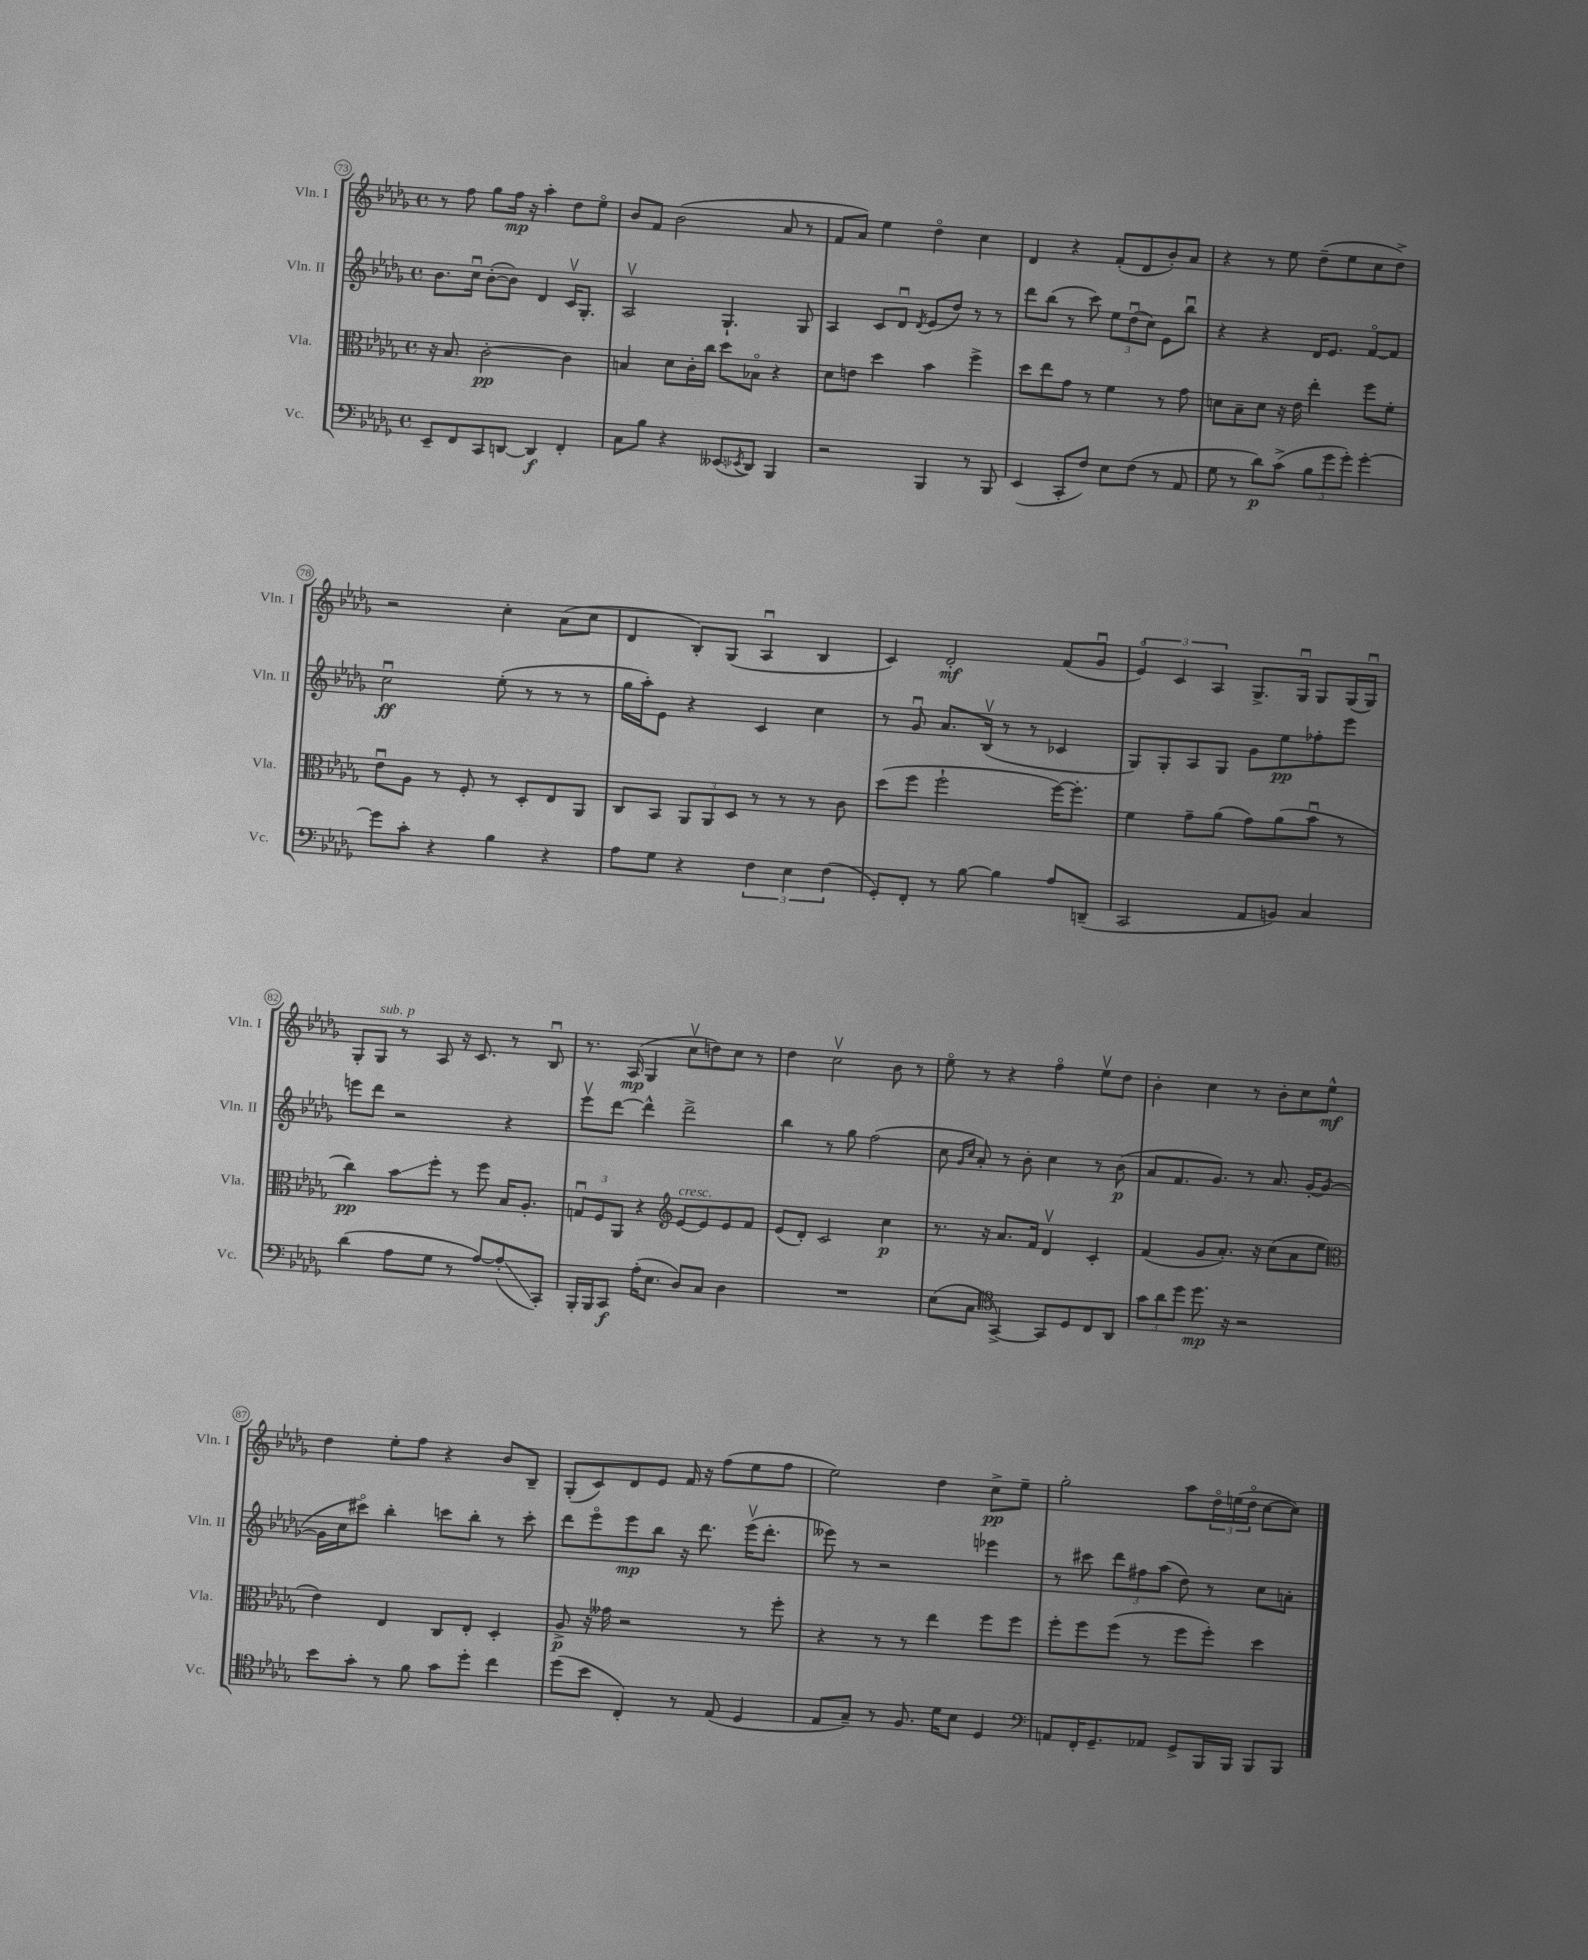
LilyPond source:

<<
\new StaffGroup <<
\new Staff = "s0" \with { instrumentName = "Vln. I" shortInstrumentName = "Vln. I" } {
    \clef treble \key des \major \defaultTimeSignature \time 4/4
    r8 f''8 ges''8 f''16\mp r16 aes''4-. des''8 ees''8\flageolet |
    bes'8 f'8 bes'2( aes'8 r8 |
    f'8 aes'8) ees''4 des''4\flageolet c''4 |
    des'4 r4 f'8-.( des'8 bes'8-.) aes'8 |
    r4 r8 ees''8 des''8--( ees''8 c''8 des''8->) |
    r2 c''4-. aes'8( c''8 |
    des'4 bes8-.) ges8( aes4\downbow bes4 |
    c'4) des'2-.\mf f'8( ges'8\downbow |
    \tuplet 3/2 { ees'4\flageolet) c'4 aes4 } ges8.-> ges16\downbow ges8 ges16( ges16\downbow) |
    ges8-. ges8^\markup { \italic "sub. p" } r8 aes8 r16 c'8. r8 bes8\downbow |
    r8. aes16\mp( ges4 c''8\upbow d''8) c''8 r8 |
    des''4 c''2\upbow bes'8 r8 |
    ees''8\flageolet r8 r4 f''4\flageolet ees''8\upbow des''8 |
    bes'4-. c''4 r8 bes'8-. c''8 ees''8-^\mf |
    des''4 ees''8-. f''8 r4 bes'8 bes8-- |
    ges8-.( c'8) des'8 ees'8 f'16 r16 f''8( ees''8 f''8 |
    ees''2) des''4 c''8->\pp ees''8-- |
    ges''2-. aes''8 \tuplet 3/2 { des''16\flageolet e''16( des''16\flageolet } c''8~ c''8) \bar "|." |
}
\new Staff = "s1" \with { instrumentName = "Vln. II" shortInstrumentName = "Vln. II" } {
    \clef treble \key des \major \defaultTimeSignature \time 4/4
    bes'8. c''16\downbow bes'8~-.( bes'8) des'4 c'16\upbow ges8.-. |
    aes2\upbow ges4.-! ges8 |
    aes4 c'8 des'8\downbow \acciaccatura { des'8 } ees'8( des''8) r8 r8 |
    des'''8 bes''8( r8 c'''8) \tuplet 3/2 { ees''8 des''8\downbow( c''8) } ees'8 bes''8\downbow |
    r4 r4 des'16 ees'8. f'8~\flageolet f'8 |
    c''2\downbow\ff ees''8-.( r8 r8 r8 |
    ges''16 aes''16-.) ees'8 r4 c'4 c''4 |
    r8 ges'8\downbow aes'8. bes16\upbow( r8 r8 ces'4 |
    ges8) ges8-. aes8 ges8 ges'8 ees''8\pp fes''8-. ees'''8 |
    e'''8 des'''8 r2 r4 |
    ees'''8\upbow des'''8~ des'''4-^ des'''2-> |
    bes''4 r8 ges''8 f''2( |
    c''8 \grace { ges'16 c''16 } aes'8-.) r8 bes'8-. c''4 r8 bes'8\p( |
    aes'8 f'8. ges'8.) r8 aes'8. ges'16~-. ges'8~( |
    ges'16 c''16 cis'''8\flageolet) bes''4-. c'''8 bes''8-. r8 c'''8-. |
    des'''8 ees'''8\flageolet ees'''8\mp bes''8 r16 des'''8. ees'''16\upbow( des'''8.-. |
    eeses'''8) r8 r2 ees'''4 |
    r8 cis'''8 \tuplet 3/2 { des'''8 fis''8 aes''8( } des''8) r8 c''8 a'8-. \bar "|." |
}
\new Staff = "s2" \with { instrumentName = "Vla." shortInstrumentName = "Vla." } {
    \clef alto \key des \major \defaultTimeSignature \time 4/4
    r16 bes8. c'2~-.\pp c'4 |
    b4 des'8 c'16-. c''16 des''8 bes8\flageolet r4 |
    des'8 e'8 des''4 bes'4 f''4-> |
    des''8 ees''8 ges'8 r8 f'4 r8 ges'8 |
    d'8 bes8-- d'8 r16 ees'16 ees''4-. f''8 f'8-. |
    ees'8\downbow aes8 r8 f8-. r8 des8-. ees8 aes,8 |
    c8 bes,8 \tuplet 3/2 { aes,8 aes,8 des8 } r8 r8 r8 c'8 |
    des''8( f''8 f''2-! f''16~) f''8.-. |
    f'4 ges'8-- aes'8( ges'8) aes'8( bes'8\downbow r8 |
    c''4\pp) bes'8\glissando f''8-. r8 f''8 bes16 aes8.-. |
    \tuplet 3/2 { g8\downbow f8 aes,8 } r4 \clef treble ees'8~^\markup { \italic "cresc." } ees'8 ees'8 f'8 |
    ees'8( des'8-.) c'2 c''4\p |
    r8. r16 aes'8. f'16 des'4\upbow c'4-. |
    f'4( ges'8 aes'8.-.) r16 c''8( aes'8 ees''8 |
    \clef alto ees'4) ees4 c8 ees8-. des4-. |
    aes8->\p r16 geses'16 r2 r8 f''8-. |
    r4 r8 r8 ees''4 f''8 f''8 |
    f''8-. f''8 f''8( r8 f''8 f''8-.) des''4 \bar "|." |
}
\new Staff = "s3" \with { instrumentName = "Vc." shortInstrumentName = "Vc." } {
    \clef bass \key des \major \defaultTimeSignature \time 4/4
    ees,8-- f,8 c,8 d,8~ d,4\f f,4-. |
    c8 bes8 r4 eeses,8( \acciaccatura { ees,8 } des,8) bes,,4 |
    r2 bes,,4 r8 bes,,8 |
    ees,4( c,8-. f8) ees8 f8( r8 aes,8 |
    ges8 r8 des'8\p) c'8->( \tuplet 3/2 { bes8 ges'8 ges'8-.) } ges'4~-. |
    ges'8 c'8-. r4 bes4 r4 |
    aes8 ges8 r4 \tuplet 3/2 { f4 ees4 f4( } |
    ges,8-.) f,8-. r8 bes8~ bes4 aes8 d,8--( |
    c,2 aes,8 b,8) c4 |
    des'4( aes8 ges8 r8 aes8~) aes8-.\glissando( c,8-.) |
    bes,,16-. bes,,16 c,8\f aes16-.( ees8. des8) c8 des4 |
    R1 |
    ees8( c8 \clef tenor ges,4~->) ges,8 des8 c8 aes,8 |
    \tuplet 3/2 { ges'8 aes'8 des''8 } des''8.\mp r16 r2 |
    bes'8 ges'8-. r8 f'8 ges'8 des''8-. c''4 |
    des''8( bes'8 c4-.) r8 ees8( des4 |
    ees8 ges8--) r8 f8. des'16 bes8 des4 |
    \clef bass a,8 f,16-. ges,8.-- aes,8 ges,8-> bes,,16 bes,,16 bes,,8 bes,,8 \bar "|." |
}
>>
>>
\layout { \context { \Score currentBarNumber = #73 \override BarNumber.stencil = #(make-stencil-circler 0.1 0.3 ly:text-interface::print) } }
